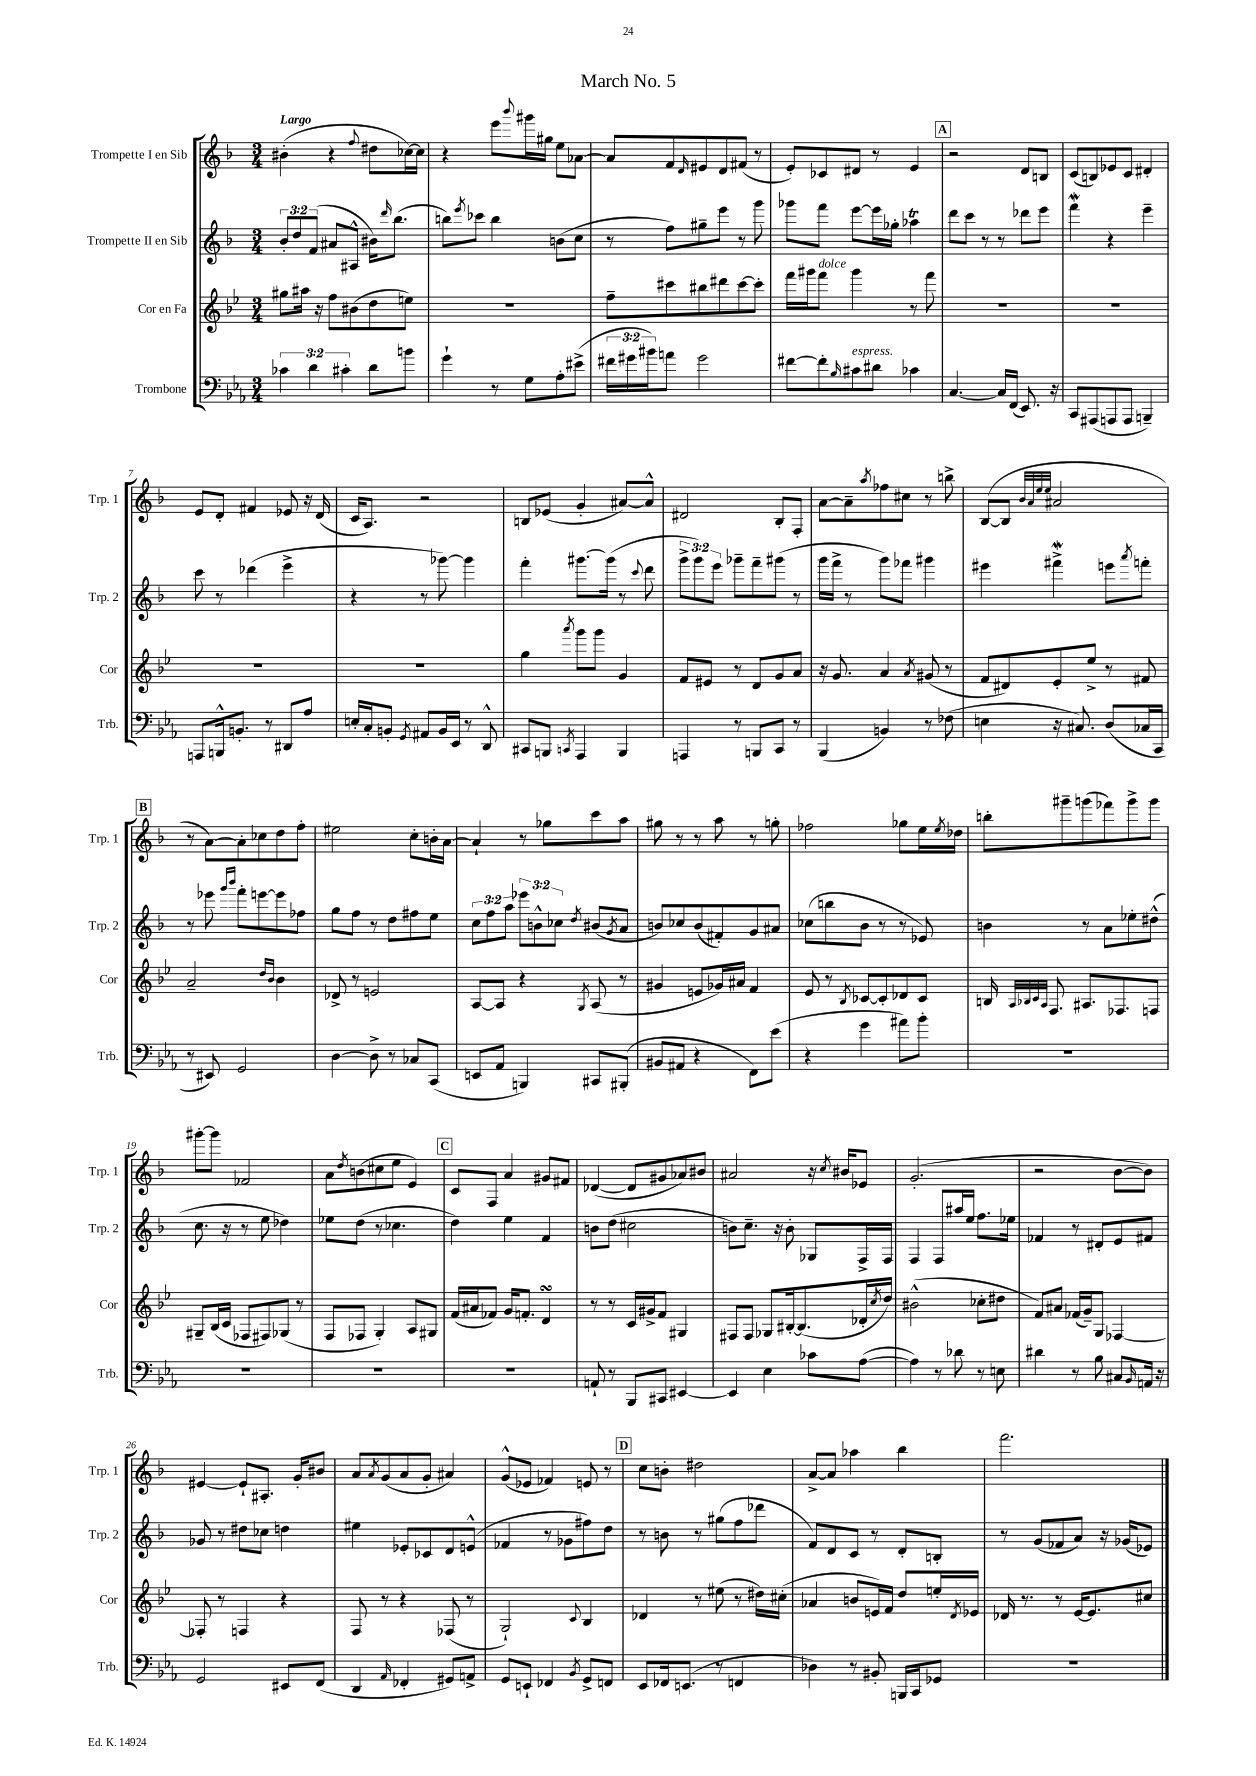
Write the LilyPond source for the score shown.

\header { title = "March No. 5" }
<<
\new StaffGroup <<
\new Staff = "s0" \with { instrumentName = "Trompette I en Sib" shortInstrumentName = "Trp. 1" } {
    \clef treble \key f \major \numericTimeSignature \time 3/4 \tempo "Largo"
    bis'4-.( r4 \appoggiatura { f''8 } dis''8 ces''16~) ces''16 |
    r4 e'''8 \appoggiatura { bes'''8 } gis'''16 gis''16 e''8 aes'8~ |
    aes'8 f'8 \grace { d'16 } eis'8 d'8 fis'8( r8 |
    e'8-.) ces'8 dis'8 r8 e'4 |
    \mark \markup { \box "A" } r2 d'8 b8 |
    c'8( b8) ees'8 c'8 dis'4-. |
    e'8 d'8-. fis'4 ees'8 r16 d'16( |
    c'16 a8.) r2 |
    b8 ees'8( g'4-. ais'8~) ais'8-^ |
    dis'2 bes8-. f8-. |
    a'8~ a'8-- \acciaccatura { a''8 } fes''8 cis''8 r8 b''8-> |
    bes8~( bes8 \grace { bes'32 a'32 e''32 e''32 } ais'2 |
    \mark \markup { \box "B" } r8 a'8~) a'8-. ces''8 d''8 f''8-. |
    eis''2 c''8-. b'16-. a'16~ |
    a'4-! r8 ges''8 c'''8 a''8 |
    gis''8 r8 r8 a''8 r8 g''8-. |
    fes''2 ges''8 e''16 \acciaccatura { e''8 } des''16 |
    b''8-. gis'''8-- g'''8( fes'''8) g'''8-> g'''8 |
    gis'''8~-. gis'''8 fes'2 |
    a'8 \acciaccatura { d''8 } b'8( cis''8 e''8 e'4) |
    \mark \markup { \box "C" } c'8 f8 a'4 gis'8 fis'8 |
    des'4~( des'8 gis'8 aes'8) bis'8 |
    ais'2 r16 \acciaccatura { c''8 } bis'16 ees'8 |
    g'2.-.( |
    r2 bes'8~ bes'8) |
    eis'4~ eis'8-! ais8.-. g'16-. bis'8 |
    a'8 \acciaccatura { a'8 } g'8( a'8 g'8-. ais'4) |
    g'8-^( ees'8 fes'4) e'8 r8 |
    \mark \markup { \box "D" } c''8 b'8-. dis''2 |
    a'8~-> a'8 aes''4 bes''4 |
    f'''2. \bar "|." |
}
\new Staff = "s1" \with { instrumentName = "Trompette II en Sib" shortInstrumentName = "Trp. 2" } {
    \clef treble \key f \major \numericTimeSignature \time 3/4 \override Staff.TupletNumber.text = #tuplet-number::calc-fraction-text
    \tuplet 3/2 { bes'8-. d''8 f'8( } ais'8 ais8-^ bis'16) \grace { d'''16 } bes''8.( |
    b''8) \acciaccatura { e'''8 } ces'''8 b''4 b'8( c''8 |
    r8 f''8) gis''8-- e'''8 r8 g'''8 |
    ges'''8 f'''8 e'''8~ e'''16 ges''16-. aes''4\trill |
    \mark \markup { \box "A" } d'''8 c'''8 r8 r8 des'''8 e'''8 |
    f'''4\mordent r4 e'''4-- |
    c'''8 r8 des'''4( e'''4-> |
    r4 r8 ges'''8~) ges'''4 |
    f'''4-. gis'''8.~ gis'''16( r8 \appoggiatura { c'''8 } d'''8 |
    \tuplet 3/2 { g'''8-> g'''8) e'''8 } ges'''8-- f'''8-- gis'''8( r8 |
    g'''16 f'''16-> r8 g'''8) fes'''8 gis'''4 |
    eis'''4 fis'''4->\mordent e'''8 \acciaccatura { a'''8 } f'''8-. |
    \mark \markup { \box "B" } r8 ees'''8 \grace { g'''16 bes'''16 } f'''8-. e'''8~ e'''8 fes''8 |
    g''8 f''8 r8 d''8 fis''8 e''8 |
    \tuplet 3/2 { c''8 f''8 a''8 } \tuplet 3/2 { ees'''8 b'8-^ ces''8 } \acciaccatura { d''8 } bis'8( \acciaccatura { g'8 } a'8 |
    b'8) ces''8 b'8( fis'8-.) g'8 ais'8 |
    ces''8( b''8 bes'8 r8 r8 ees'8) |
    b'4 r8 a'8 ees''8-. dis''8-^( |
    c''8. r16 r8 e''8 des''4) |
    ees''8 d''8( r8 ces''4. |
    \mark \markup { \box "C" } d''4) e''4 f'4 |
    b'8 d''8( cis''2 |
    b'8) c''8.-- r16 b'8-. ges8 f16-> f16 |
    f4 f8 ais''16 e''16 f''8. ees''16 |
    fes'4 r8 dis'8-. e'8 fis'8 |
    ges'8 r8 dis''8 ces''8 d''4 |
    eis''4 ees'8-. ces'8 d'8 e'8-^( |
    fes'4 r8 ges'8 fis''8) d''8 |
    \mark \markup { \box "D" } r8 b'8 r8 gis''8( f''8 des'''8 |
    f'8) d'8 c'8 r8 d'8-. b8-. |
    r8 g'8( fes'8 a'8) r16 ges'16( ees'8) \bar "|." |
}
\new Staff = "s2" \with { instrumentName = "Cor en Fa" shortInstrumentName = "Cor" } {
    \clef treble \key bes \major \numericTimeSignature \time 3/4
    gis''8 ais''16 r16 f''8 bis'8( d''8 e''8) |
    R2. |
    f''8-- cis'''8 bis''8 dis'''8 cis'''8~ cis'''8-. |
    f'''16 gis'''16 f'''8^\markup { \italic "dolce" } gis'''4 r8 f'''8 |
    \mark \markup { \box "A" } R2. |
    R2. |
    R2. |
    R2. |
    g''4 \acciaccatura { a'''8 } g'''8 g'''8 g'4 |
    f'8 eis'8 r8 d'8 g'8 a'8 |
    r16 g'8. a'4 \acciaccatura { a'8 } gis'8( r8 |
    f'8 dis'8) ees'8-. ees''8-> r8 fis'8 |
    \mark \markup { \box "B" } a'2-- \grace { d''16 bes'16 } bes'4 |
    des'8-> r8 e'2 |
    a8~ a8 r4 \acciaccatura { g8 } a8( r8 |
    gis'4 e'8 ges'16) ais'16 f'4 |
    ees'8 r8 \acciaccatura { bes8 } ces'8~ ces'8-. des'8 ces'8 |
    b16 \grace { a32 bes32 c'32 a32 } f8. ais8. fes8. f8 |
    gis8-- bes16( c'16 fes8 fis8) ges8( r8 |
    f8 fes8 g4-.) a8 gis8 |
    \mark \markup { \box "C" } f'16( ais'16 fes'8) g'16 f'8.-. d'4\turn |
    r8 r8 c'16 gis'16-> f'8 gis4 |
    fis8 fis8 ges8 bis16~-. bis8.( des'16-. \acciaccatura { c''8 } d''16) |
    bis'2-^( ces''8-. dis''8 |
    f'8) ais'8 fes'16( g'16--) g8 fes4~ |
    fes8-. r8 f4 r4 |
    f8 r8 r4 fes8( r8 |
    g2-!) \appoggiatura { c'8 } bes4 |
    \mark \markup { \box "D" } des'4 r8 eis''8( r8 dis''16) cis''16-.( |
    aes'4 b'8 e'16) f'16 d''8 e''16-. \acciaccatura { d'8 } ees'16 |
    des'16 r8. r8 ees'16~ ees'8. cis''8 \bar "|." |
}
\new Staff = "s3" \with { instrumentName = "Trombone" shortInstrumentName = "Trb." } {
    \clef bass \key ees \major \numericTimeSignature \time 3/4 \override Staff.TupletNumber.text = #tuplet-number::calc-fraction-text
    \tuplet 3/2 { ces'4 d'4 cis'4-. } d'8 b'8 |
    g'4-! r8 g8 aes8-. eis'8->( |
    \tuplet 3/2 { fis'16 gis'16 bis'16) } a'8 gis'2 |
    fis'8~ fis'8-. \grace { bes16 } cis'8^\markup { \italic "espress." } dis'8 ces'4 |
    \mark \markup { \box "A" } c4.~ c16 f,16( ees,8.) r16 |
    c,8 ais,,8( a,,8 a,,8 b,,4--) |
    a,,8 b,,16-^ b,8.-. r8 dis,8 aes8 |
    e16-. c16-. b,8-. \acciaccatura { g,8 } ais,8 b,16 ees,16 r8 d,8-^ |
    cis,8 b,,8 \acciaccatura { c,8 } aes,,4 b,,4 |
    a,,4 r8 b,,8 c,8 r8 |
    bes,,4( b,4) r8 fes8( |
    e4 r16 cis8.) d8( ces16 c,16 |
    \mark \markup { \box "B" } r8 eis,8) g,2 |
    d4~ d8-> r8 ces8 c,8( |
    e,8 aes,8 b,,4) cis,8 bis,,8-.( |
    bis,8 ais,8 r4 f,8) ees'8( |
    r4 g'4 ais'8) bes'8-. |
    R2. |
    R2. |
    R2. |
    \mark \markup { \box "C" } R2. |
    a,8-! r8 bes,,8 cis,8 eis,4~ |
    eis,4 ees4 ces'8 aes8~( |
    aes4) r8 des'8 r8 e8 |
    dis'4 r8 bes8 cis8 \grace { bes,16 } a,16 r16 |
    g,2 eis,8 f,8( |
    d,4 \grace { aes,16 } fes,4-. gis,8) a,8-> |
    g,8 e,8-! fes,4 \acciaccatura { bes,8 } g,8-> f,8 |
    \mark \markup { \box "D" } ees,8 fes,16 e,8.( r8 f,4 |
    des4) r8 bis,8-. b,,16 c,16 ges,8 |
    R2. \bar "|." |
}
>>
>>
